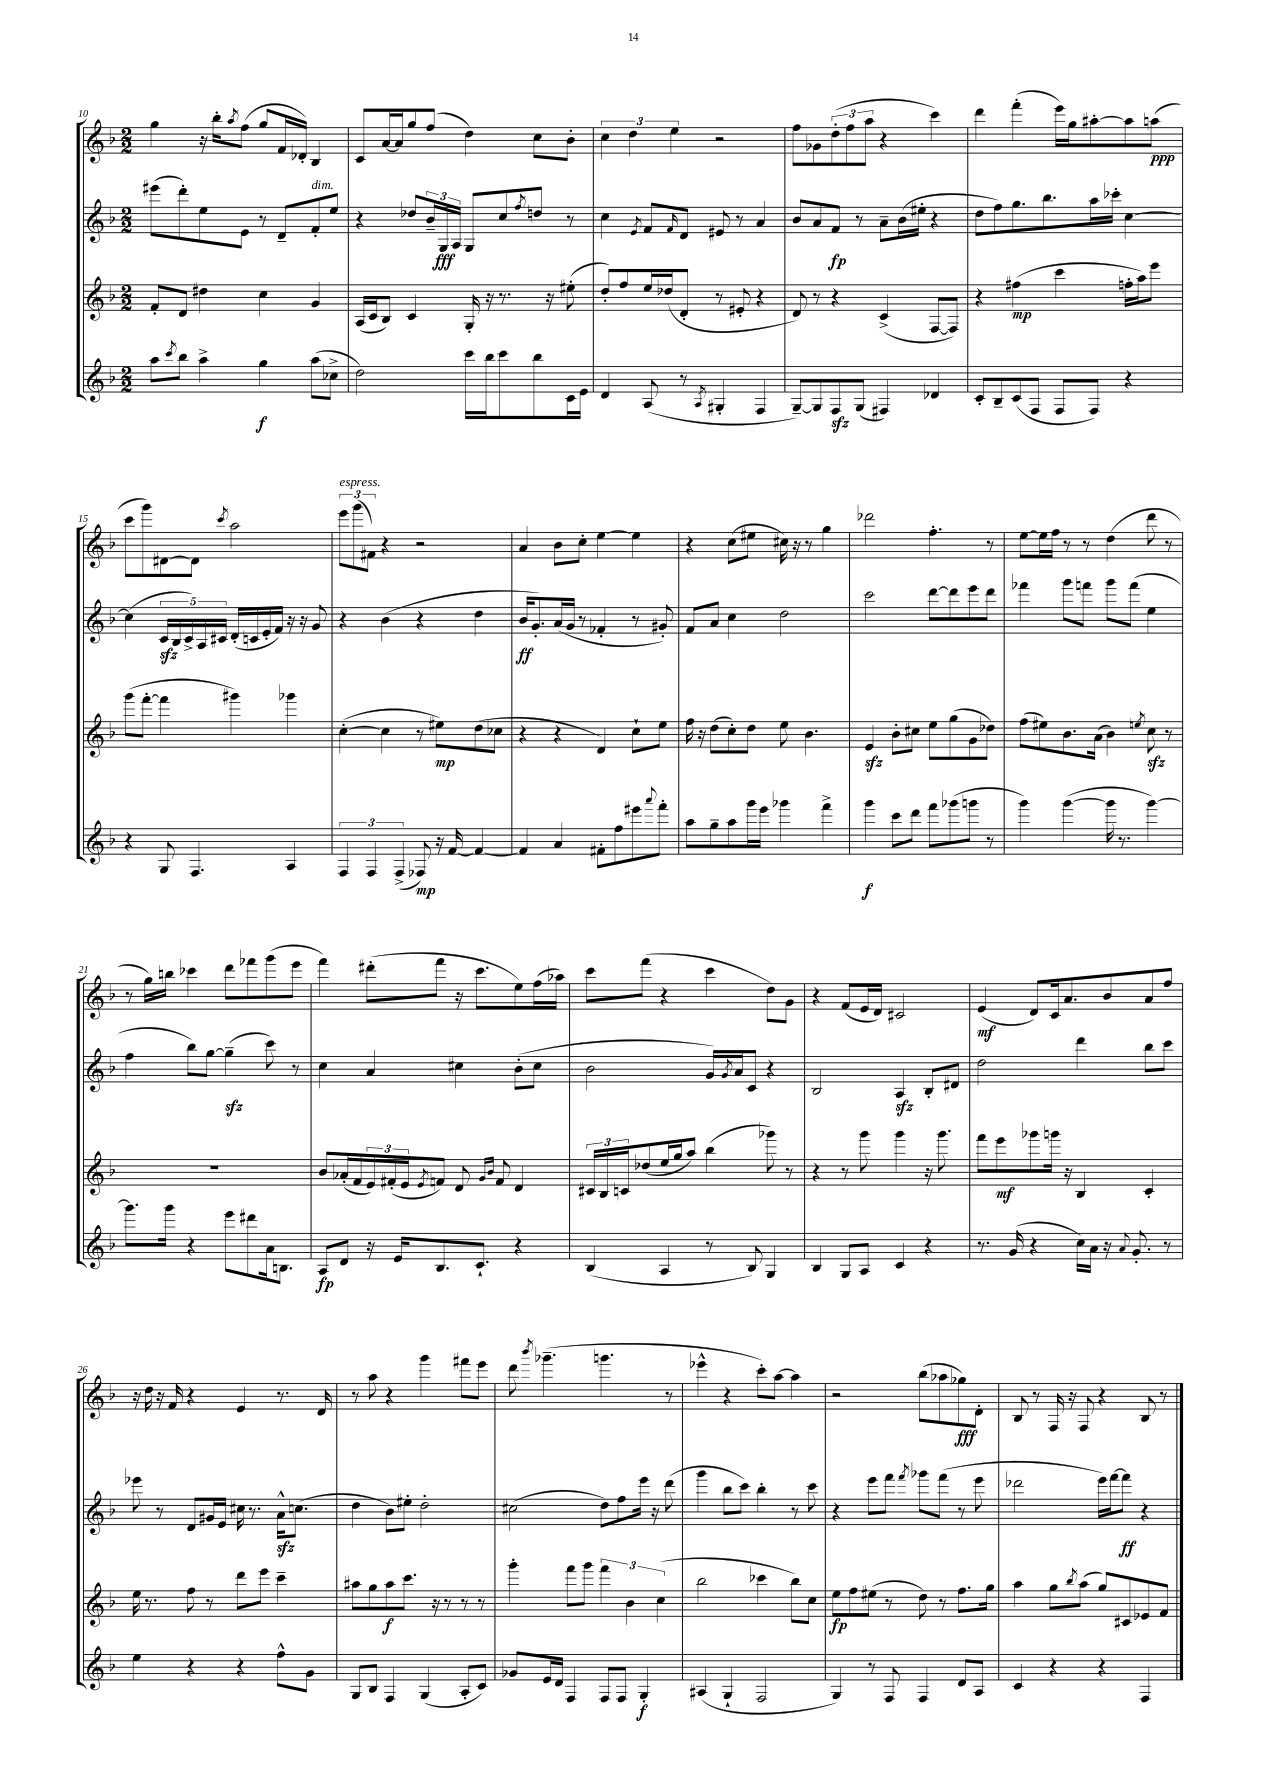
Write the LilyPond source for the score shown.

<<
\new StaffGroup <<
\new Staff = "s0" {
    \clef treble \key f \major \numericTimeSignature \time 2/2
    g''4 r16 bes''16-. \acciaccatura { a''8 } f''8( g''8 f'16 des'16-.) bes4 |
    c'8 a'16~ a'16 g''8 f''8( d''4) c''8 bes'8-. |
    \tuplet 3/2 { c''4 d''4 e''4 } r2 |
    f''8 ges'8 \tuplet 3/2 { d''8-.( f''8 a''8 } r4 c'''4) |
    d'''4 f'''4-.( e'''16) g''16 ais''8~-. ais''8 a''8\ppp( |
    c'''8 g'''8) dis'8~ dis'8 \acciaccatura { c'''8 } a''2 |
    \tuplet 3/2 { e'''8^\markup { \italic "espress." } g'''8( fis'8) } r4 r2 |
    a'4 bes'8 c''8-. e''4~ e''4 |
    r4 c''8( eis''8 cis''16) r16 r8 g''4 |
    des'''2 f''4.-. r8 |
    e''8~ e''16 f''16 r8 r8 d''4( d'''8 r8 |
    r8 g''16) b''16 ces'''4 d'''8 fes'''8 g'''8( e'''8 |
    f'''4) dis'''8-.( f'''8 r16 c'''8. e''8) f''16( aes''16) |
    c'''8 f'''8( r4 c'''4 d''8) g'8 |
    r4 f'8( e'16 d'16) cis'2 |
    e'4\mf( d'8) c'16 a'8. bes'8 a'8 f''8 |
    r16 d''16 r16 f'16 r4 e'4 r8. d'16 |
    r8 a''8 r4 g'''4 fis'''8 e'''8 |
    d'''8 \acciaccatura { bes'''8 } ges'''4.--( g'''4. r8 |
    ees'''4-^ r4 c'''8-.) a''8~ a''4 |
    r2 bes''8( aes''8 ges''8\fff) d'8-. |
    bes8 r8 f16 r16 f8 r4 bes8 r8 \bar "|." |
}
\new Staff = "s1" {
    \clef treble \key f \major \numericTimeSignature \time 2/2
    eis'''8( d'''8-.) e''8 e'8 r8 d'8-- f'8-.^\markup { \italic "dim." } e''8 |
    r4 des''8 \tuplet 3/2 { bes'16-- g16\fff a16 } g8 c''8 \acciaccatura { f''8 } d''8 r8 |
    c''4 \acciaccatura { e'8 } f'8 \grace { f'16 } d'8 eis'8 r8 a'4 |
    bes'8 a'8 f'8\fp r8 a'8-- bes'16( eis''16-. r4 |
    d''8 f''8) g''8. bes''8. a''16 ces'''16-. c''4~ |
    c''4( \tuplet 5/4 { c'16\sfz bes16 c'16->) a16 cis'16 } d'16-.( c'16 e'16-. f'16) r16 r16 g'8 |
    r4 bes'4( r4 d''4 |
    bes'16\ff g'8.-.) a'16( g'16 r8 fes'4-. r8 gis'8-.) |
    f'8 a'8 c''4 d''2 |
    c'''2 d'''8~ d'''8 e'''8 d'''8 |
    fes'''4 g'''8 f'''8 g'''8 f'''8( e''4 |
    f''4 bes''8) g''8~ g''4--\sfz( c'''8) r8 |
    c''4 a'4 cis''4 bes'8-.( cis''8 |
    bes'2 g'16) \acciaccatura { g'8 } a'16 c'8 r4 |
    bes2 a4\sfz bes8-. dis'8 |
    d''2 d'''4 bes''8 c'''8 |
    ees'''8 r8 d'8 gis'16 e'16 cis''16 r8. a'16-^\sfz c''8.( |
    d''4 bes'8) eis''8-. d''2-. |
    cis''2( d''8) f''8 e'''16 r16 d'''8( |
    g'''4 bes''8 c'''8) bes''4-. r8 c'''8 |
    r4 e'''8 f'''8 \acciaccatura { f'''8 } ges'''8 f'''8( r8 e'''8 |
    des'''2 e'''16) f'''16~ f'''8\ff r4 \bar "|." |
}
\new Staff = "s2" {
    \clef treble \key f \major \numericTimeSignature \time 2/2
    f'8-. d'8 dis''4 c''4 g'4 |
    a16( c'16 bes8) c'4 g16-. r16 r8. r16 eis''8-.( |
    d''8-.) f''8 e''16 des''16( d'8-. r8 eis'8-. r4 |
    d'8) r8 r4 c'4->( f8~ f8) |
    r4 fis''4\mp( c'''4 f''16-. a''16) e'''8 |
    g'''8( f'''8~-. f'''4 gis'''4) ges'''4 |
    c''4~-.( c''4 r8 eis''8\mp) d''8( ces''8 |
    r4 r4 d'4) c''8-! e''8 |
    f''16 r16 d''8( c''8-.) d''8 e''8 bes'4. |
    e'4\sfz bes'8-. cis''8 e''8 g''8( g'8 des''8) |
    f''8( eis''8) bes'8. a'16( bes'4) \acciaccatura { e''8 } c''8\sfz r8 |
    R1 |
    bes'8 aes'16-.( f'16 \tuplet 3/2 { e'16) fis'16-.( e'16 } \acciaccatura { e'8 } f'8) d'8 \grace { g'16 bes'16 } f'8 d'4 |
    \tuplet 3/2 { cis'16 bes16 c'16 } des''8( e''16 g''16 a''8) bes''4( ges'''8) r8 |
    r4 r8 g'''8 g'''4 r16 g'''8. |
    f'''8 e'''8\mf ges'''8 g'''16 r16 bes4 c'4-. |
    e''16 r8. f''8 r8 d'''8 e'''8 c'''4-- |
    ais''8 g''8 ais''8\f c'''8. r16 r8 r8 r8 |
    g'''4-. f'''8 g'''8 \tuplet 3/2 { f'''4 bes'4 c''4( } |
    bes''2 ces'''4 bes''8) c''8 |
    e''8\fp f''8 eis''8( r8 d''8) r8 f''8. g''16 |
    a''4 g''8 \acciaccatura { bes''8 } a''8( g''8) cis'8 ees'8 f'8 \bar "|." |
}
\new Staff = "s3" {
    \clef treble \key f \major \numericTimeSignature \time 2/2
    a''8 \acciaccatura { c'''8 } bes''8 a''4-> g''4\f a''8( ces''8-> |
    d''2) c'''16 bes''16 c'''8 bes''8 c'16 e'16 |
    d'4 a8( r8 \acciaccatura { a8 } gis4-. f4 |
    g8~--) g8 f8\sfz g8( fis4) des'4 |
    c'8-. bes8-- c'8( f8 f8 f8) r4 |
    r4 g8 f4. a4 |
    \tuplet 3/2 { f4 f4 f4->( } fes8\mp) r16 f'16~ f'4~ |
    f'4 a'4 fis'8-. f''8 eis'''8 \appoggiatura { a'''8 } f'''8-. |
    a''8 g''8-- a''8 g'''16 e'''16 ges'''4 f'''4-> |
    g'''4\f c'''8 d'''8 f'''8 ges'''8( g'''8 r8 |
    g'''4) g'''4~( g'''16 r8. g'''4~) |
    g'''8. g'''16 r4 e'''8 dis'''8 a'16 b8. |
    a8\fp d'8 r16 e'16 bes8. c'8.-! r4 |
    bes4( a4 r8 bes8) g4 |
    bes4 g8 a8 c'4 r4 |
    r8. g'16( r4 c''16) a'16 r16 \appoggiatura { a'8 } g'8.-. r8 |
    e''4 r4 r4 f''8-^ g'8 |
    g8 bes8 f4 g4( a8-. c'8) |
    ges'8 e'16 d'16 f4 f8 f8 g4-.\f |
    ais4( g4-! f2 |
    g4) r8 f8 f4 d'8 a8 |
    c'4 r4 r4 f4 \bar "|." |
}
>>
>>
\layout { \context { \Score currentBarNumber = #10 } }
